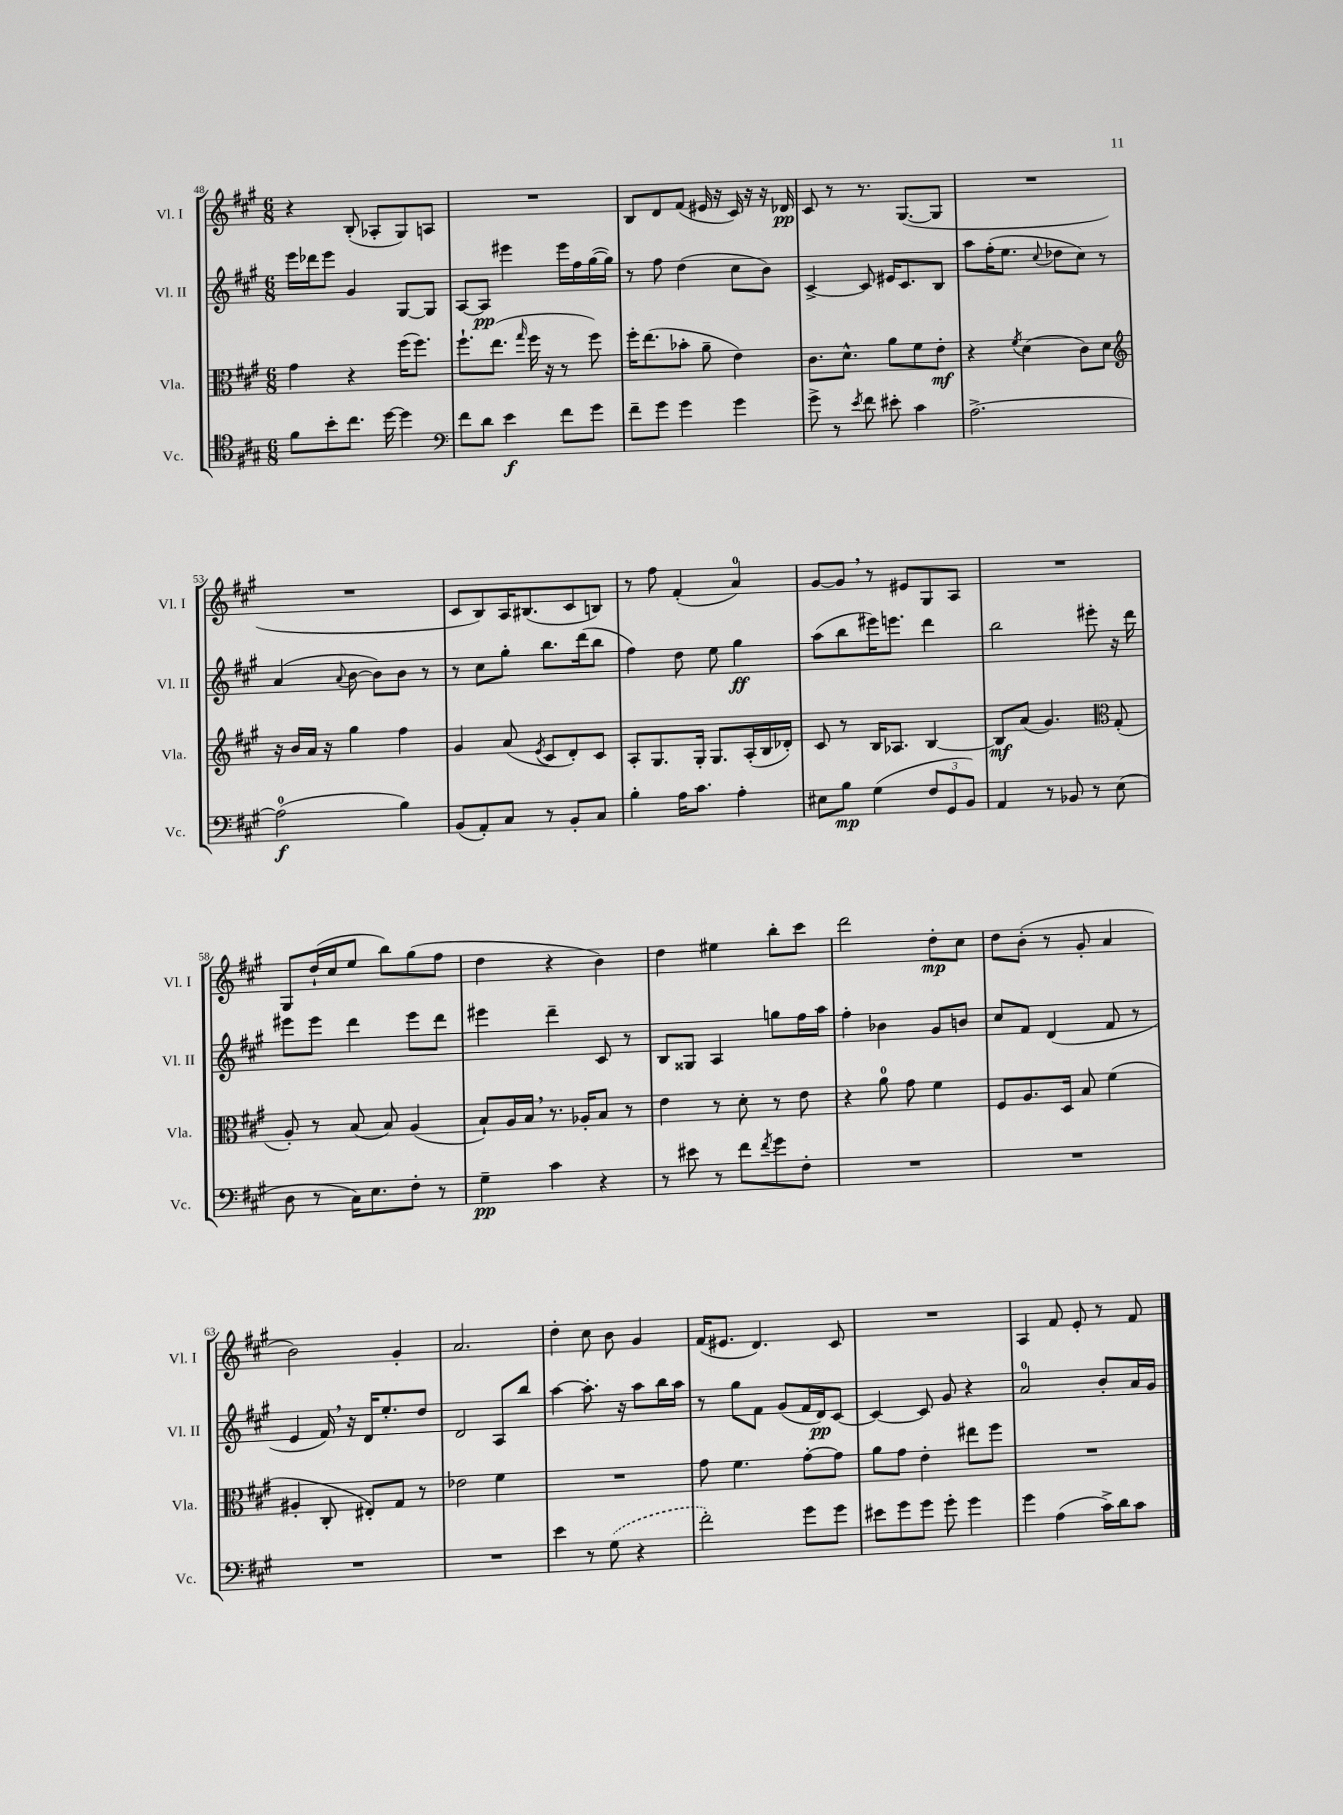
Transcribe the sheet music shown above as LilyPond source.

<<
\new StaffGroup <<
\new Staff = "s0" \with { instrumentName = "Vl. I" shortInstrumentName = "Vl. I" } {
    \clef treble \key a \major \numericTimeSignature \time 6/8
    r4 b8-.( aes8-. gis8) a8 |
    R2. |
    b8 d'8 fis'8( eis'16 r16 cis'16) r16 r16 des'16\pp |
    cis'8 r8 r8. gis8.~( gis8 |
    R2. |
    R2. |
    cis'8 b8) a16 bis8.( cis'8 b8) |
    r8 fis''8 fis'4-.( a'4-0) |
    gis'8~ gis'8 \breathe r8 eis'8 gis8 a8 |
    R2. |
    gis8 d''16-!( cis''16 e''8 b''8) gis''8( fis''8 |
    d''4 r4 b'4) |
    d''4 eis''4 b''8-. cis'''8 |
    d'''2 d''8-.\mp cis''8 |
    d''8 b'8-.( r8 gis'8-. a'4 |
    b'2) gis'4-. |
    a'2. |
    d''4-. cis''8 b'8 gis'4 |
    fis'16( eis'8. d'4.) cis'8 |
    R2. |
    a4 fis'8 e'8-. r8 fis'8 \bar "|." |
}
\new Staff = "s1" \with { instrumentName = "Vl. II" shortInstrumentName = "Vl. II" } {
    \clef treble \key a \major \numericTimeSignature \time 6/8
    e'''16 des'''16 e'''8 gis'4 gis8~ gis8 |
    a8~ a8\pp eis'''4 eis'''16 fis''16 gis''16~( gis''16) |
    r8 fis''8 d''4( cis''8 b'8) |
    cis'4~-> cis'8 eis'16 cis'8. b8 |
    a''8 fis''16-.( e''8. \appoggiatura { cis''8 } des''8 cis''8) r8 |
    a'4( \appoggiatura { a'8 } b'8~ b'8) b'8 r8 |
    r8 cis''8 gis''8-. b''8. d'''16( b''8 |
    fis''4) d''8 e''8 gis''4\ff |
    a''8( b''8 eis'''16) e'''8. d'''4 |
    b''2 eis'''8-. r16 d'''16 |
    eis'''8 eis'''8 d'''4 eis'''8 d'''8 |
    eis'''4 d'''4-- cis'8 r8 |
    b8 gisis8 a4 g''8 fis''16 a''16 |
    fis''4-. bes'4 gis'8 b'8 |
    cis''8 fis'8 d'4( fis'8 r8 |
    e'4 fis'16) \breathe r16 d'16 e''8.-. d''8 |
    d'2 a8 b''8 |
    a''4~ a''8.-. r16 a''8 b''16 a''16 |
    r8 gis''8 fis'8 gis'8( fis'16 d'16\pp) cis'8~ |
    cis'4~ cis'8 gis'8 r4 |
    a'2-0 b'8-. a'16 gis'16 \bar "|." |
}
\new Staff = "s2" \with { instrumentName = "Vla." shortInstrumentName = "Vla." } {
    \clef alto \key a \major \numericTimeSignature \time 6/8
    gis'4 r4 fis''16( fis''8.) |
    fis''8.-! e''8.( \grace { gis''16 } fis''16 r16 r8 fis''8) |
    fis''16-. e''8.( bes'8-. a'8-- e'4) |
    cis'8. d'8.-^ a'8 fis'8 e'8-.\mf |
    r4 \acciaccatura { fis'8 } d'4( cis'8) d'8 |
    \clef treble r16 b'16 a'16 r16 gis''4 fis''4 |
    gis'4 a'8( \acciaccatura { e'8 } cis'8 d'8-.) cis'8 |
    a8-. gis8. gis16-. gis8. a16-.( b16 des'16-.) |
    cis'8 r8 b16 aes8. b4~ |
    b8\mf a'8( gis'4.) \clef alto gis8-.( |
    a8-.) r8 b8( b8) a4( |
    b8-!) a16 b16 \breathe r8. aes16-. b8 r8 |
    e'4 r8 d'8-. r8 e'8 |
    r4 a'8-0 gis'8 fis'4 |
    fis8 a8. d16 b8 fis'4( |
    ais4-. cis8-. eis8-.) gis8 r8 |
    ees'2 fis'4 |
    R2. |
    gis'8 fis'4. gis'8~-. gis'8 |
    a'8 gis'8 e'4-. eis''8 fis''8 |
    R2. \bar "|." |
}
\new Staff = "s3" \with { instrumentName = "Vc." shortInstrumentName = "Vc." } {
    \clef tenor \key a \major \numericTimeSignature \time 6/8
    fis'8 b'8-. cis''8. d''16~ d''4 |
    \clef bass fis'8 d'8 e'4\f fis'8 gis'8 |
    fis'8-- gis'8 gis'4 gis'4 |
    gis'8-> r8 \acciaccatura { e'8 } fis'8 eis'8-. cis'4 |
    a2.~-> |
    a2-0\f( b4) |
    b,8( a,8-.) cis8 r8 b,8-. cis8 |
    b4-. a16 cis'8. a4-. |
    eis8 b8\mp gis4( \tuplet 3/2 { fis8 gis,8 b,8) } |
    a,4 r8 bes,8 r8 e8( |
    d8 r8 cis16) e8. fis8-. r8 |
    gis4--\pp cis'4 r4 |
    r8 eis'8 r8 fis'8 \acciaccatura { fis'8 } gis'8 fis8-. |
    R2. |
    R2. |
    R2. |
    R2. |
    e'4 r8 \once \slurDashed gis8( r4 |
    fis'2-.) gis'8 gis'8 |
    eis'8 gis'8 gis'8 gis'8-. gis'4 |
    gis'4 a4( cis'16->) d'16 cis'8 \bar "|." |
}
>>
>>
\layout { \context { \Score currentBarNumber = #48 } }
